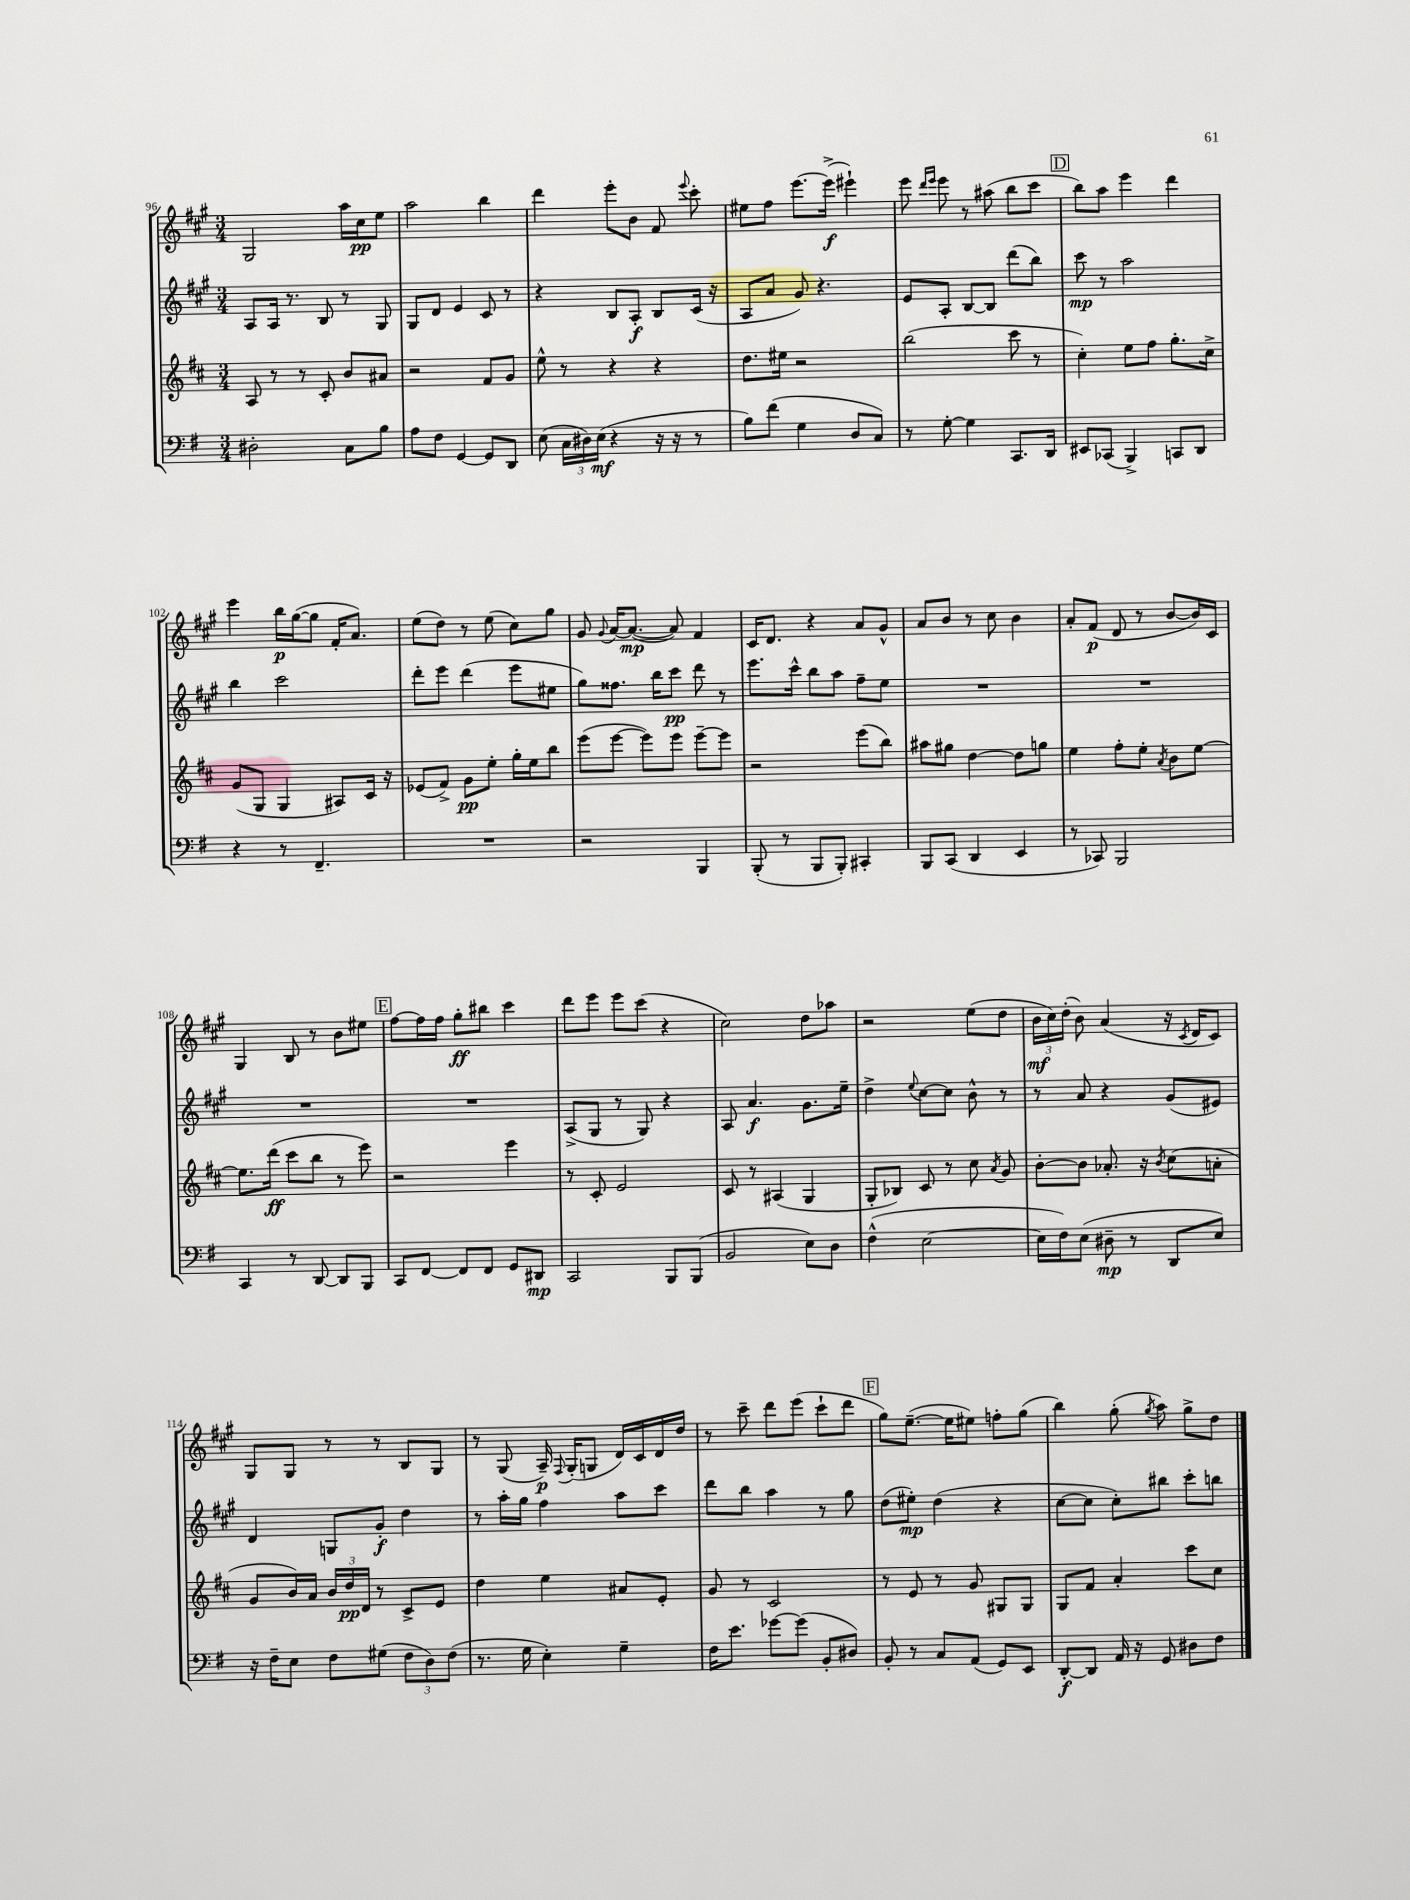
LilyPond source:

<<
\new StaffGroup <<
\new Staff = "s0" {
    \clef treble \key a \major \numericTimeSignature \time 3/4
    \autoBeamOff gis2 a''16[ cis''16\pp e''8] |
    a''2 b''4 |
    d'''4 e'''8[-. b'8] fis'8 \appoggiatura { e'''8 } cis'''8-. |
    eis''8[ fis''8] e'''8.[~ e'''16]->\f( eis'''4-!) |
    e'''8 \grace { d'''16[ e'''16] } e'''8 r8 ais''8( b''8[ cis'''8] |
    \mark \markup { \box "D" } b''8[) a''8] e'''4 d'''4 |
    e'''4 b''16[\p gis''16~( gis''8] fis'16[-. a'8.]) |
    e''8[( d''8]) r8 e''8( cis''8[) gis''8] |
    gis'8 \appoggiatura { gis'8 } a'16[~ a'8.]~\mp( a'8) fis'4 |
    cis'16[ d'8.] r4 a'8[ gis'8]-^ |
    a'8[ b'8] r8 cis''8 b'4 |
    a'8[-. fis'8]\p( d'8 r8 b'8[~ b'16) cis'16] |
    gis4 b8 r8 b'8[ eis''8] |
    \mark \markup { \box "E" } fis''8[~ fis''16 fis''16] gis''8[-.\ff bis''8] cis'''4 |
    d'''8[ e'''8] e'''8[ cis'''8]( r4 |
    cis''2) d''8[ aes''8] |
    r2 e''8[( d''8] |
    \tuplet 3/2 { b'16[\mf cis''16) d''16]-.( } b'8) a'4( r16 \acciaccatura { cis'8 } d'16[ cis'8]) |
    gis8[ gis8] r8 r8 b8[ gis8] |
    r8 gis8( a16--\p) \appoggiatura { fis8 } gis16[-.( g8] d'16[) cis'16 d'16 d''16] |
    r8 cis'''8-- d'''8[ e'''8]( cis'''8[-! d'''8] |
    \mark \markup { \box "F" } gis''8[) e''8.]~--( e''16[ eis''8]) f''8[-. gis''8]( |
    b''4) gis''8-.( \acciaccatura { gis''8 } a''8) gis''8[-> d''8] \bar "|." |
}
\new Staff = "s1" {
    \clef treble \key a \major \numericTimeSignature \time 3/4
    \autoBeamOff a8[ a16] r8. b8 r8 gis8 |
    gis8[ d'8] e'4 cis'8 r8 |
    r4 b8[ a8]-.\f b8[ cis'16]( r16 |
    a8[ a'8] gis'8) r4. |
    e'8[ a8]-. b8[~ b8] d'''8[( b''8]) |
    \mark \markup { \box "D" } cis'''8\mp r8 a''2 |
    b''4 cis'''2 |
    d'''8[-. e'''8] d'''4( e'''8[ eis''8] |
    gis''8[) fisis''8.] b''16[ cis'''8]\pp d'''8 r8 |
    e'''8.[ cis'''16]-^ b''8[ a''8] fis''8[-- e''8] |
    R2. |
    R2. |
    R2. |
    \mark \markup { \box "E" } R2. |
    a8[->( gis8] r8 gis8) r4 |
    a8 a'4.\f gis'8.[ e''16]-- |
    d''4-> \appoggiatura { e''8 } cis''8[~ cis''8] b'8-^ r8 |
    r8 a'8 r4 gis'8[( eis'8]) |
    d'4 g8[ gis'8]-.\f d''4 |
    r8 a''16[-. gis''16] fis''4 a''8[ cis'''8] |
    d'''8[ b''8] a''4 r8 gis''8 |
    \mark \markup { \box "F" } d''8[( eis''8]-.\mp) d''4( r4 |
    cis''8[~ cis''8] cis''8[-.) bis''8] cis'''8[-. b''8] \bar "|." |
}
\new Staff = "s2" {
    \clef treble \key d \major \numericTimeSignature \time 3/4
    \autoBeamOff a8 r8 r8 cis'8-. b'8[ ais'8] |
    r2 fis'8[ g'8] |
    e''8-^ r8 r4 r4 |
    d''8.[ eis''16] r2 |
    b''2( cis'''8 r8 |
    \mark \markup { \box "D" } cis''4-.) e''8[ fis''8] g''8.[-. cis''16]-> |
    g'8[( g8] g4 ais8[) cis'16] r16 |
    ees'8[( fis'8]->) g'8[\pp e''8]-. g''16[-. e''16 b''8] |
    e'''8[( e'''8]~ e'''8[) e'''8] e'''8[~-- e'''8] |
    r2 e'''8[( b''8]) |
    ais''8[ gis''8] d''4~ d''8[ g''8] |
    e''4 fis''8[-. e''8]-. \acciaccatura { a'8 } b'8[ e''8]~ |
    e''8.[ d'''16]\ff( cis'''8[ b''8] r8 e'''8) |
    \mark \markup { \box "E" } r2 e'''4 |
    r8 cis'8-. e'2 |
    cis'8 r8 ais4( g4 |
    g8[-. bes8]) cis'8 r8 cis''8 \acciaccatura { a'8 } g'8 |
    b'8[~-. b'8] aes'8.-. r16 \acciaccatura { b'8 } cis''8[( a'8]-. |
    g'8[ b'16) a'16] \tuplet 3/2 { b'16[ d''16\pp d'16] } r8 cis'8[-> e'8] |
    d''4 e''4 ais'8[ e'8]-. |
    g'8 r8 cis'2 |
    \mark \markup { \box "F" } r8 e'8 r8 g'8 gis8[ gis8] |
    g8[ fis'8] a'4-. cis'''8[ cis''8] \bar "|." |
}
\new Staff = "s3" {
    \clef bass \key g \major \numericTimeSignature \time 3/4
    \autoBeamOff dis2-. c8[ b8] |
    a8[ fis8] g,4~ g,8[ d,8] |
    e8( \tuplet 3/2 { c16[ dis16) e16]\mf( } r4 r16 r16 r8 |
    b8[) fis'8]( g4 d8[ c8]) |
    r8 g8~-. g4 c,8.[ d,16] |
    \mark \markup { \box "D" } eis,8[ ces,8]( b,,4->) c,8[ d,8] |
    r4 r8 fis,4.-- |
    R2. |
    r2 b,,4 |
    b,,8-.( r8 b,,8[ b,,8]-.) cis,4-. |
    b,,8[ c,8]( d,4 e,4 |
    r8 ces,8) b,,2 |
    c,4 r8 d,8~ d,8[ b,,8] |
    \mark \markup { \box "E" } c,8[ fis,8]~ fis,8[ fis,8] g,8[ dis,8]\mp |
    c,2 b,,8[ b,,8]( |
    b,2 e8[) d8] |
    fis4-^( e2~ |
    e16[ fis16) e8]( dis8--\mp r8 d,8[ e8]) |
    r16 fis16[-- e8] fis8[ gis8]( \tuplet 3/2 { fis8[ d8) fis8]( } |
    r8. g16 e4-.) g4-- |
    fis16[ e'8.] ges'8[~ ges'8]( b,8[-. dis8]) |
    \mark \markup { \box "F" } b,8-. r8 c8[ a,8]( g,8[) e,8] |
    d,8[~-.\f d,8] a,16 r16 g,8 dis8[ fis8] \bar "|." |
}
>>
>>
\layout { \context { \Score currentBarNumber = #96 } }
